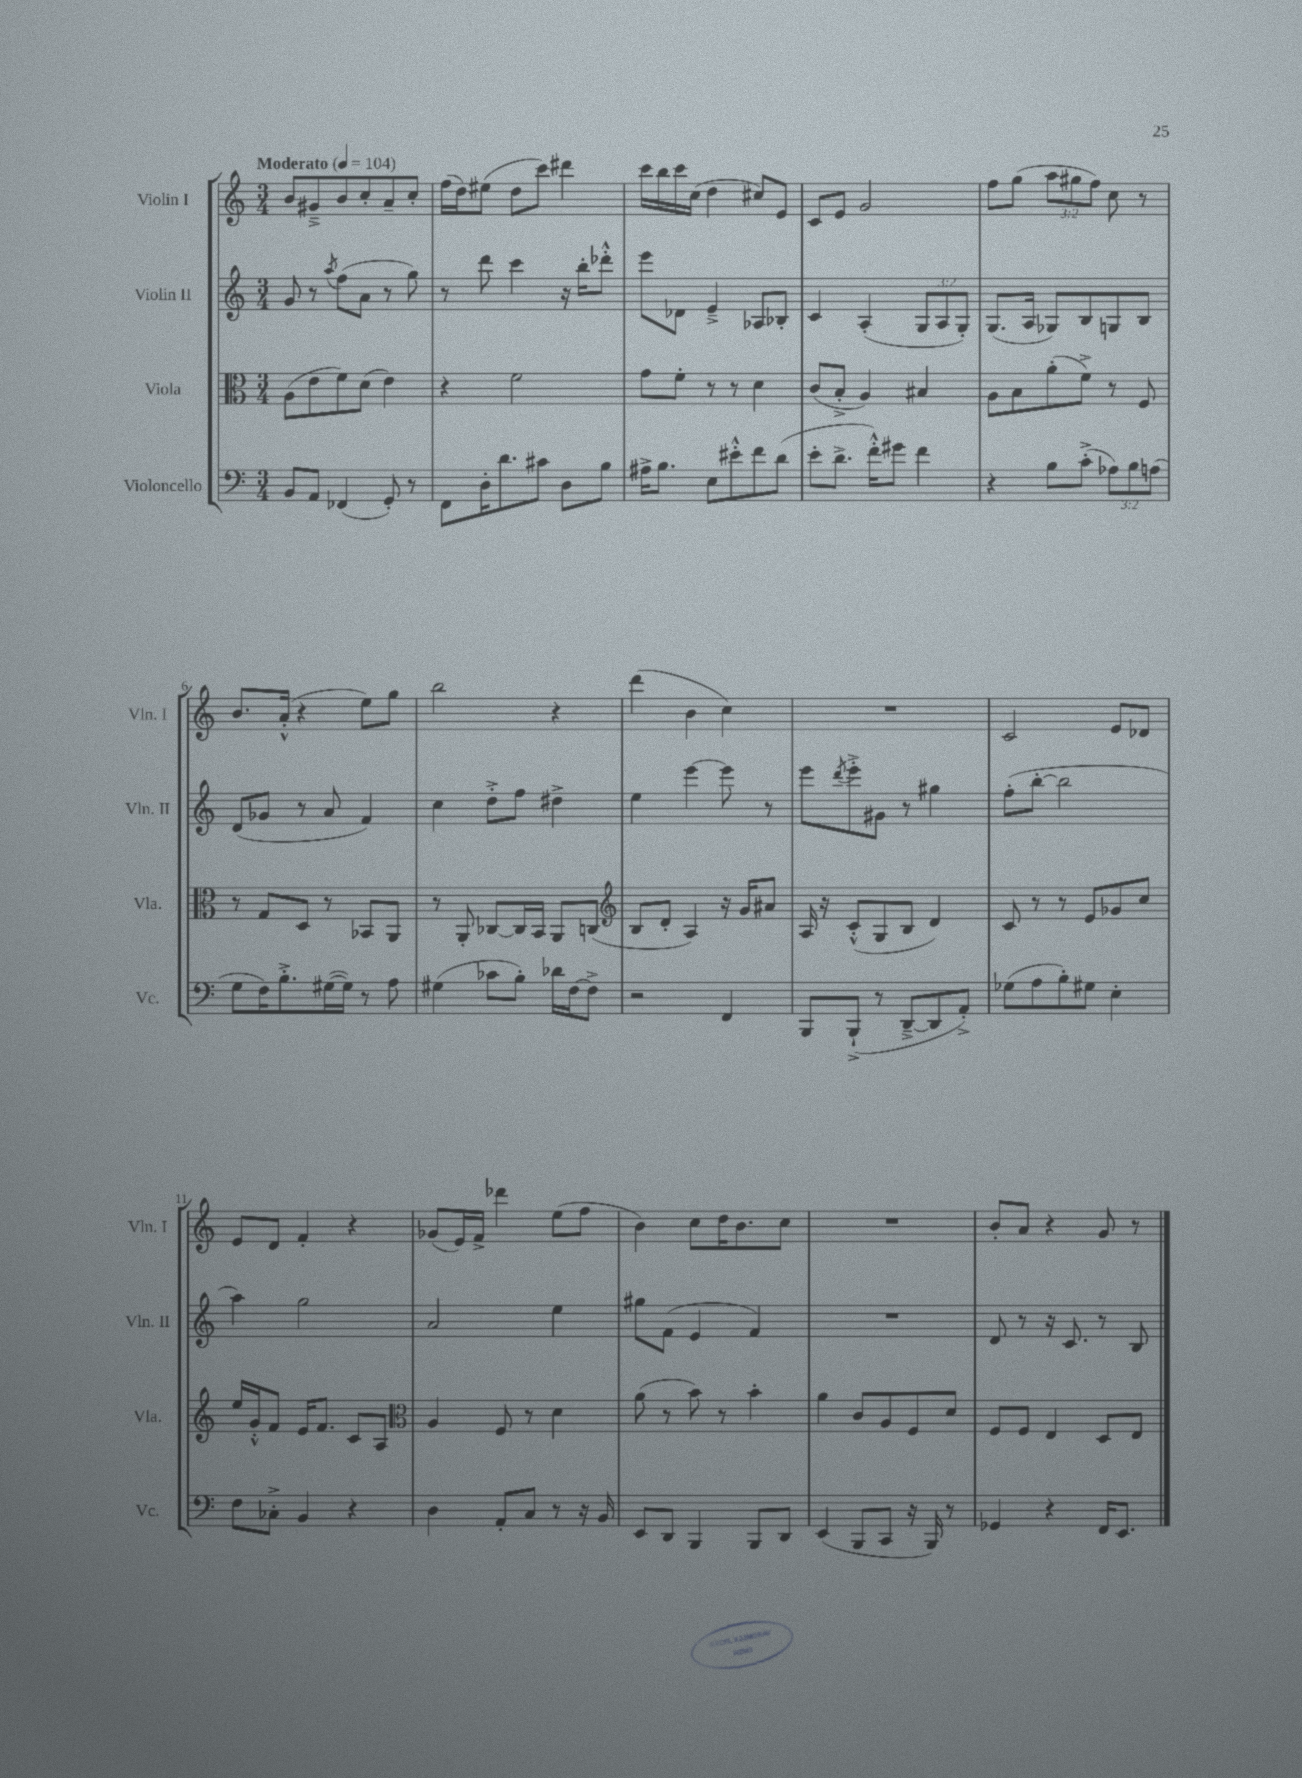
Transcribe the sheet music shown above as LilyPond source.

<<
\new StaffGroup <<
\new Staff = "s0" \with { instrumentName = "Violin I" shortInstrumentName = "Vln. I" } {
    \clef treble \key c \major \numericTimeSignature \time 3/4 \override Staff.TupletNumber.text = #tuplet-number::calc-fraction-text \tempo "Moderato" 4 = 104
    b'8 gis'8---> b'8 c''8-. a'8-- c''8-. |
    f''16( d''16) eis''8( d''8 c'''8) dis'''4 |
    c'''16 b''16 c'''16 c''16( d''4 cis''8) e'8 |
    c'8 e'8 g'2 |
    f''8 g''8( \tuplet 3/2 { a''8 gis''8 f''8) } c''8 r8 |
    b'8. a'16-.-^( r4 e''8) g''8 |
    b''2 r4 |
    d'''4( b'4 c''4) |
    R2. |
    c'2 e'8 des'8 |
    e'8 d'8 f'4-. r4 |
    ges'8( e'16) f'16-> des'''4 e''8( f''8 |
    b'4) c''8 d''16 b'8. c''8 |
    R2. |
    b'8-. a'8 r4 g'8 r8 \bar "|." |
}
\new Staff = "s1" \with { instrumentName = "Violin II" shortInstrumentName = "Vln. II" } {
    \clef treble \key c \major \numericTimeSignature \time 3/4 \override Staff.TupletNumber.text = #tuplet-number::calc-fraction-text
    g'8 r8 \acciaccatura { a''8 } f''8( a'8 r8 g''8) |
    r8 d'''8 c'''4 r16 b''16-. des'''8-.-^ |
    e'''8 des'8 e'4---> aes8 bes8-. |
    c'4 a4-.( \tuplet 3/2 { g8 a8 g8-.) } |
    g8.( a16 ges8) b8 g8 b8 |
    d'8( ges'8 r8 a'8 f'4) |
    c''4 d''8-.-> f''8 dis''4-> |
    e''4 e'''4~ e'''8 r8 |
    e'''8 \acciaccatura { d'''8 } e'''8-.-> gis'8 r8 gis''4 |
    f''8-.( b''8~-. b''2 |
    a''4) g''2 |
    a'2 e''4 |
    gis''8 f'8( e'4 f'4) |
    R2. |
    d'8 r8 r16 c'8. r8 b8 \bar "|." |
}
\new Staff = "s2" \with { instrumentName = "Viola" shortInstrumentName = "Vla." } {
    \clef alto \key c \major \numericTimeSignature \time 3/4
    a8( e'8 f'8) d'8( e'4) |
    r4 f'2 |
    g'8 f'8-. r8 r8 d'4 |
    c'8( b8-.-> a4) bis4 |
    a8 b8 a'8-.( f'8->) r8 f8 |
    r8 g8 d8 r8 bes,8 a,8 |
    r8 a,8-. ces8~ ces16 b,16 a,8 c8( |
    \clef treble b8 d'8-. a4) r16 g'16 ais'8 |
    a16 r16 c'8-.-^( g8 b8 d'4) |
    c'8 r8 r8 e'8 ges'8 c''8 |
    e''16 g'16-.-^ f'8 e'16 f'8. c'8 a8 |
    \clef alto a4 f8 r8 d'4 |
    a'8( r8 b'8) r8 b'4-. |
    a'4 c'8 a8 f8 d'8 |
    f8 f8 e4 d8 e8 \bar "|." |
}
\new Staff = "s3" \with { instrumentName = "Violoncello" shortInstrumentName = "Vc." } {
    \clef bass \key c \major \numericTimeSignature \time 3/4 \override Staff.TupletNumber.text = #tuplet-number::calc-fraction-text
    b,8 a,8 fes,4( g,8-.) r8 |
    f,8 d16-. d'8. cis'8 d8 b8 |
    ais16-> b8. e8 eis'8-.-^ f'8 d'8( |
    e'8-. d'8.-> f'16-.-^) gis'8 f'4 |
    r4 b8 c'8-.->( \tuplet 3/2 { aes8) b8 a8( } |
    g8 f16) b8.-.-> gis16~( gis16) r8 a8 |
    gis4( ces'8 b8-.) des'16 f16~ f8-> |
    r2 f,4 |
    b,,8 b,,8-!->( r8 d,8~---> d,8 a,8-.->) |
    ges8( a8 b8-.) gis8 e4-. |
    f8 ces8-.-> b,4 r4 |
    d4 a,8-. c8 r8 r16 b,16 |
    e,8 d,8 b,,4 b,,8 d,8 |
    e,4( b,,8 c,8 r16 b,,16) r8 |
    ges,4 r4 f,16 e,8. \bar "|." |
}
>>
>>
